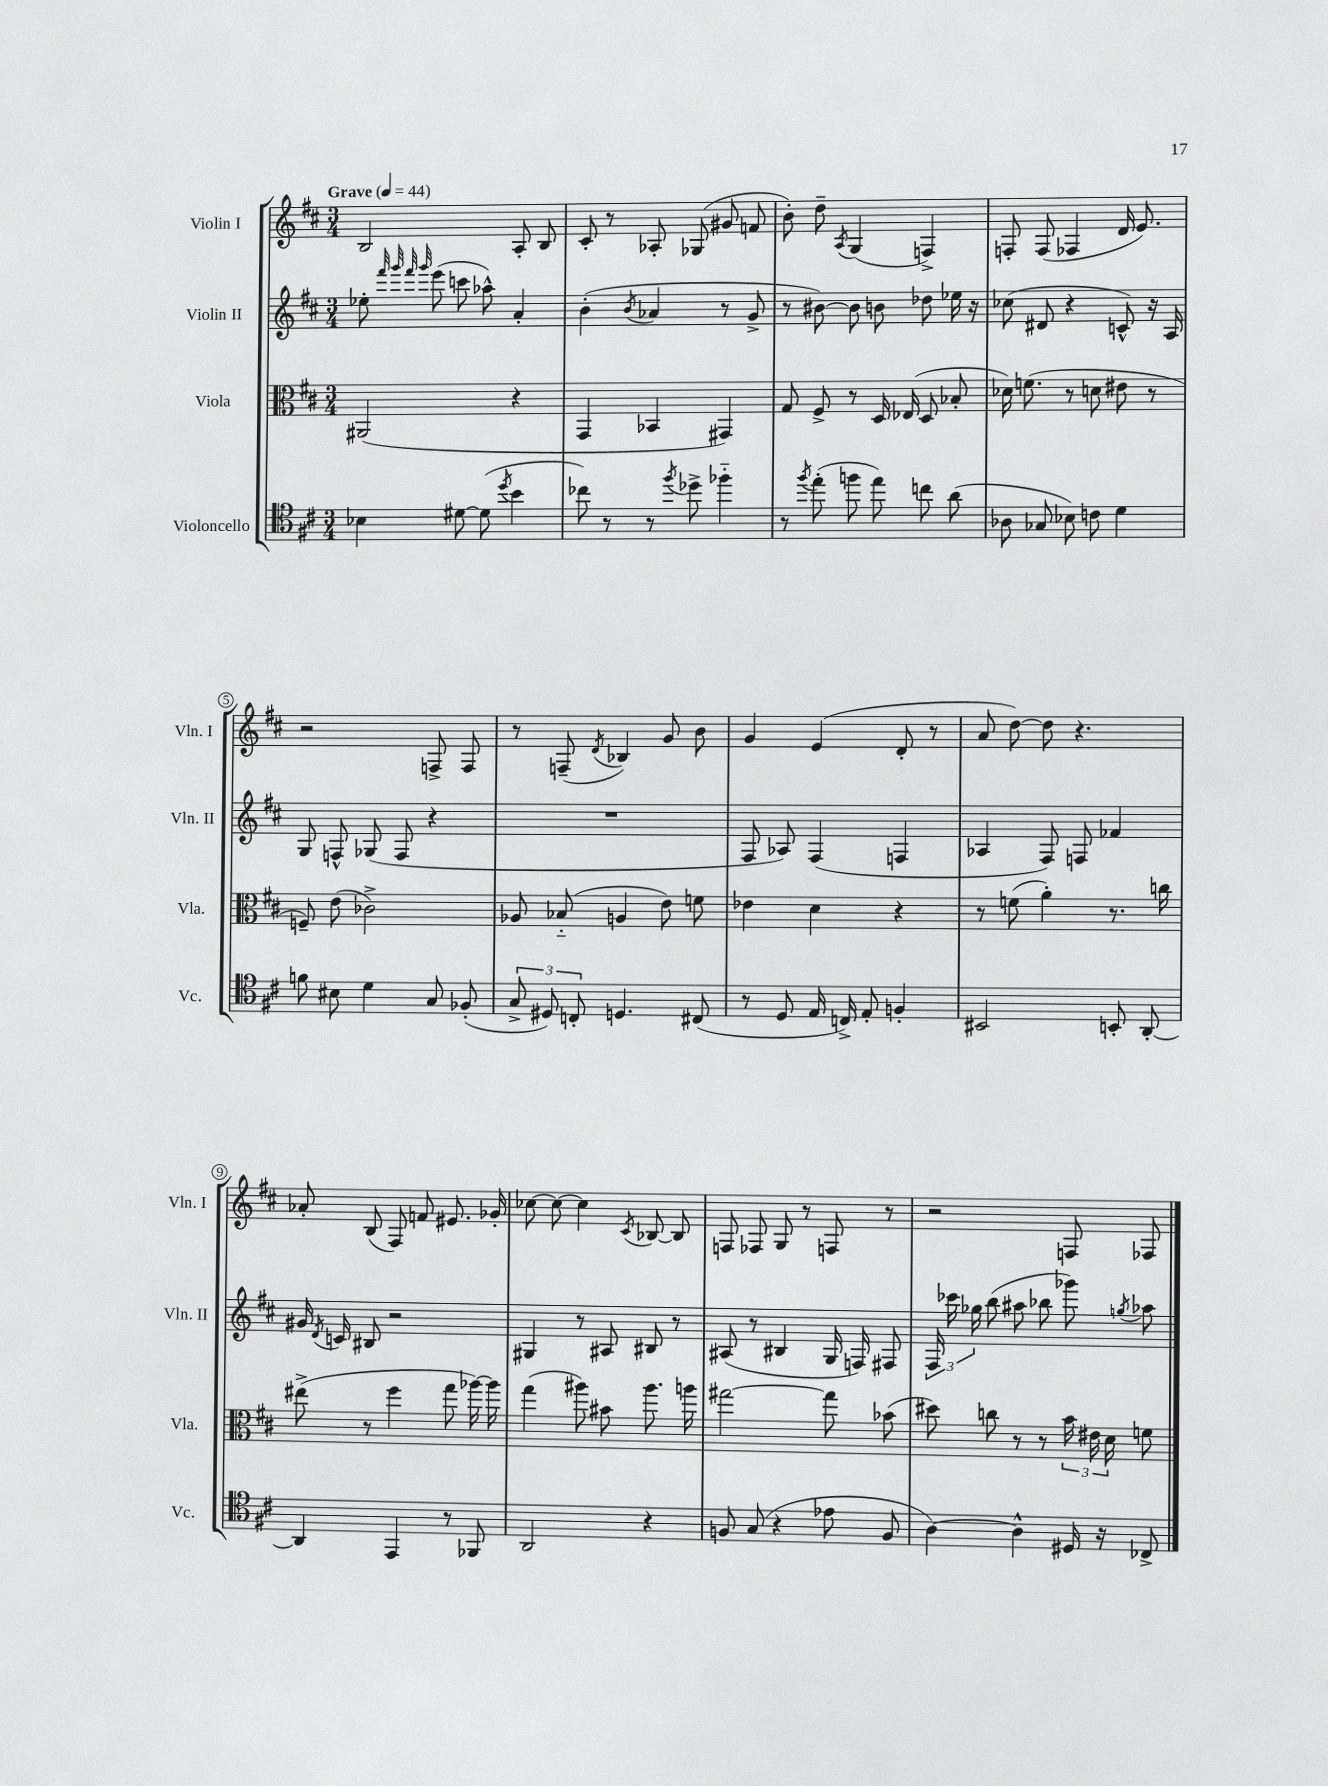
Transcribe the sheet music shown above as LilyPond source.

<<
\new StaffGroup <<
\new Staff = "s0" \with { instrumentName = "Violin I" shortInstrumentName = "Vln. I" } {
    \clef treble \key d \major \numericTimeSignature \time 3/4 \tempo "Grave" 4 = 44
    \autoBeamOff b2 a8-. b8 |
    cis'8-. r8 aes8-. ges8( gis'8 f'8 |
    b'8-.) d''8-- \acciaccatura { a8 } g4( f4->) |
    f8-. f8( fes4 d'16 e'8.) |
    r2 f8-> f8 |
    r8 f8--( \acciaccatura { d'8 } bes4) g'8 b'8 |
    g'4 e'4( d'8-. r8 |
    a'8 d''8~) d''8 r4. |
    aes'8-. b8( fis8) f'8 eis'8. ges'16-. |
    ces''8~ ces''8~ ces''4 \acciaccatura { cis'8 } bes8~ bes8 |
    f8 fes8 g8 r8 f8 r8 |
    r2 f8 fes8 \bar "|." |
}
\new Staff = "s1" \with { instrumentName = "Violin II" shortInstrumentName = "Vln. II" } {
    \clef treble \key d \major \numericTimeSignature \time 3/4
    \autoBeamOff ees''8-. \grace { fis'''32 g'''32 fis'''32 g'''32 } e'''8( c'''8 aes''8-^) a'4-. |
    b'4-.( \acciaccatura { b'8 } aes'4 r8 g'8-> |
    r8 bis'8~) bis'8 b'8 des''8 ees''16 r16 |
    ces''8( dis'8 r4 c'8-^) r16 a16 |
    g8 f8-^ ges8( f8 r4 |
    R2. |
    fis8 aes8) fis4( f4 |
    aes4 fis8) f8 fes'4 |
    gis'16 \acciaccatura { d'8 } c'16 bis8 r2 |
    gis4 r8 ais8 bis8 r8 |
    ais8( r8 bis4 g16 f16) fis8 |
    \tuplet 3/2 { fis16 ces'''16 ges''16 } b''8( ais''8 bes''8 ges'''8) \acciaccatura { g''8 } aes''8 \bar "|." |
}
\new Staff = "s2" \with { instrumentName = "Viola" shortInstrumentName = "Vla." } {
    \clef alto \key d \major \numericTimeSignature \time 3/4
    \autoBeamOff ais,2( r4 |
    g,4 bes,4 gis,4) |
    g8 fis8-> r8 d16 ees16( d8 bes8-. |
    des'16) f'8.( r8 d'8 eis'8 r8 |
    f8--) e'8( ces'2->) |
    aes8 bes8-_( a4 e'8) f'8 |
    ees'4 d'4 r4 |
    r8 f'8( a'4-.) r8. c''16 |
    eis''8->( r8 fis''4 g''8 aes''16~) aes''16 |
    g''4( ais''8) bis'8 ais''8. a''16 |
    gis''2~ gis''8 bes'8( |
    dis''8) c''8 r8 r8 \tuplet 3/2 { b'16 eis'16 d'16 } f'8 \bar "|." |
}
\new Staff = "s3" \with { instrumentName = "Violoncello" shortInstrumentName = "Vc." } {
    \clef tenor \key d \major \numericTimeSignature \time 3/4
    \autoBeamOff bes4 dis'8~ dis'8( \acciaccatura { d''8 } b'4 |
    ces''8) r8 r8 \acciaccatura { fis''8 } des''8-> fes''4-_ |
    r8 \acciaccatura { fis''8 } e''8-.( f''8 e''8) c''8 a'8( |
    aes8 ges8 bes8) c'8 d'4 |
    f'8 bis8 d'4 g8 fes8-.( |
    \tuplet 3/2 { g8-> dis8) c8-. } d4. cis8( |
    r8 d8 e16 c16->) e8-. f4-. |
    bis,2 b,8-. a,8~-. |
    a,4 e,4 r8 fes,8 |
    a,2 r4 |
    f8 g8( r4 ees'8 f8 |
    a4~) a4-^ dis16 r16 ces8-> \bar "|." |
}
>>
>>
\layout { \context { \Score \override BarNumber.stencil = #(make-stencil-circler 0.1 0.3 ly:text-interface::print) } }
